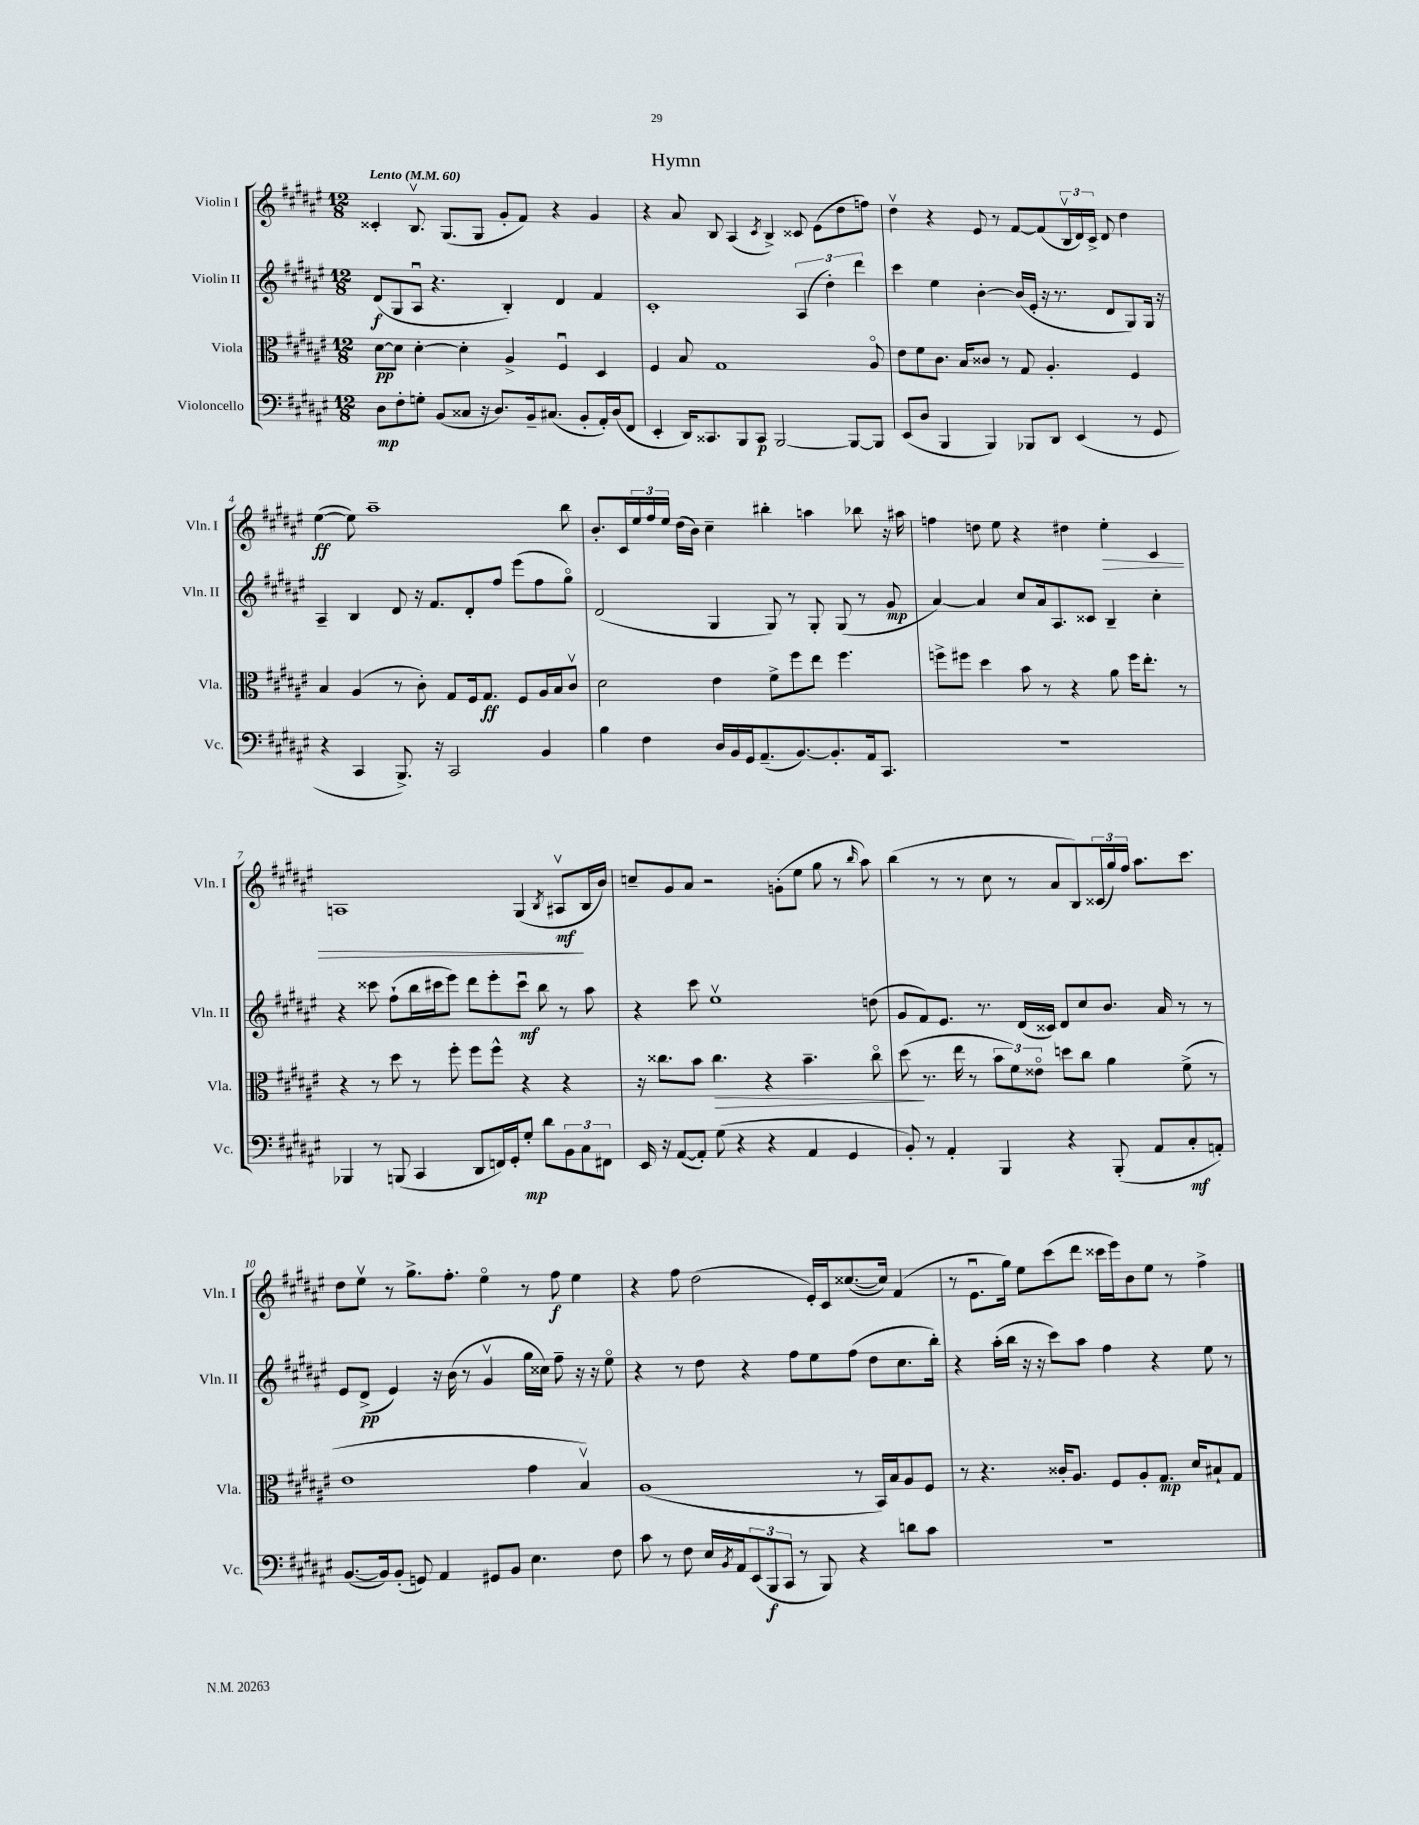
\header { title = "Hymn" }
<<
\new StaffGroup <<
\new Staff = "s0" \with { instrumentName = "Violin I" shortInstrumentName = "Vln. I" } {
    \clef treble \key fis \major \numericTimeSignature \time 12/8 \tempo "Lento" 4 = 60
    cisis'4-. b8.\upbow gis8.( gis8 gis'8-. fis'8) r4 gis'4 |
    r4 ais'8 b8 ais4( \acciaccatura { cis'8 } b4->) cisis'8 eis'8( dis''8 f''8) |
    dis''4\upbow r4 eis'8 r8 fis'8~ fis'8( \tuplet 3/2 { b16\upbow dis'16) cis'16-> } dis'8 dis''4 |
    eis''4~\ff( eis''8) ais''1-- b''8 |
    b'8.-. cis'16 \tuplet 3/2 { eis''16 fis''16 eis''16 } dis''16( b'16) cis''4-- bis''4-. a''4 bes''8 r16 ais''16 |
    f''4 d''8 eis''8 r4 dis''4 eis''4-.\> cis'4 |
    a1 gis4( \acciaccatura { b8 } ais8\upbow\mf\! b16 b'16) |
    c''8-- gis'8 ais'8 r2 g'8-.( eis''8 gis''8 r8 \grace { b''16 } ais''8) |
    b''4( r8 r8 cis''8 r8 ais'8 b8) \tuplet 3/2 { cisis'16( gis''16) fis''16 } ais''8. cis'''8. |
    dis''8 eis''8\upbow r8 gis''8.-> fis''8.-. eis''4\flageolet r8 fis''8\f eis''4 |
    r4 fis''8 dis''2( eis'16-.) cis'16 cisis''8.~( cisis''16) fis'4( |
    r8 eis'8.\downbow gis''16) eis''8 cis'''8( dis'''8 cisis'''16 eis'''16) b'8 eis''8 r8 fis''4-> \bar "|." |
}
\new Staff = "s1" \with { instrumentName = "Violin II" shortInstrumentName = "Vln. II" } {
    \clef treble \key fis \major \numericTimeSignature \time 12/8
    dis'8\f( gis8 ais8\downbow r4. b4-.) dis'4 fis'4 |
    cis'1-. \tuplet 3/2 { ais4( dis''4-.) dis'''4 } |
    cis'''4 eis''4 b'4~-. b'16( eis'16-. r16 r8. dis'8 gis8) gis16 r16 |
    ais4-- b4 dis'8 r16 fis'8. dis'8-. fis''8 eis'''8( fis''8 gis''8\flageolet) |
    dis'2( gis4 gis8) r8 gis8-. gis8( r8 gis'8\mp |
    ais'4~) ais'4 cis''8 ais'16 ais8. cisis'8 b4-- cis''4-. |
    r4 cisis'''8 fis''8-!( b''16 cis'''16 eis'''8) dis'''8 eis'''8-. cis'''8\downbow\mf b''8 r8 ais''8 |
    r4 cis'''8 eis''1\upbow d''8( |
    gis'8 fis'8) eis'8. r8. dis'16( cisis'16) dis'8 cis''8 b'8. ais'16 r8 r8 |
    eis'8 dis'8->\pp( eis'4) r16 b'16( r8 gis'4\upbow gis''16 cisis''16) fis''8-- r16 r16 eis''8\flageolet |
    r4 r8 dis''8 r4 fis''8 eis''8 fis''8( dis''8 cis''8. b''16-.) |
    r4 ais''16-.( b''16 r16 r16 cis'''8) ais''8 fis''4 r4 eis''8 r8 \bar "|." |
}
\new Staff = "s2" \with { instrumentName = "Viola" shortInstrumentName = "Vla." } {
    \clef alto \key fis \major \numericTimeSignature \time 12/8
    dis'8~\pp dis'8 dis'4~-. dis'4-. ais4-> fis4\downbow dis4 |
    fis4 b8 gis1 ais8\flageolet |
    eis'8 fis'8 cis'8. b16 cisis'8 r8 gis8 ais4.-. fis4 |
    b4 ais4( r8 cis'8-.) gis8 fis16 gis8.\ff fis8 ais16 b16 cis'8\upbow |
    dis'2 eis'4 fis'8-> fis''8 eis''8 fis''4. |
    f''8-> fis''8 dis''4 b'8 r8 r4 ais'8 fis''16 eis''8.-. r8 |
    r4 r8 dis''8 r8 fis''8-. fis''8 fis''8-^ r4 r4 |
    r16 cisis''8. b'8 cisis''4.\> r4 b'4.-- cisis''8\flageolet |
    dis''8\!( r8. eis''16 r8 \tuplet 3/2 { b'8 fis'8) eisis'8\flageolet } d''8 cis''8 ais'4 fis'8->( r8 |
    eis'1 gis'4 b4\upbow) |
    ais1( r8 b,16) b16 ais8 fis8 |
    r8 r4. cisis'16-. ais8. fis8 ais8-. gis8.\mp dis'16 bis8-! gis8 \bar "|." |
}
\new Staff = "s3" \with { instrumentName = "Violoncello" shortInstrumentName = "Vc." } {
    \clef bass \key fis \major \numericTimeSignature \time 12/8
    dis8\mp fis8-. g8-. b,8( cisis8 r16 dis8.) b,16-- cis8.( b,8-. ais,16-.) dis16( fis,8 |
    eis,4-. dis,16) cisis,8. b,,8 cisis,8\p b,,2~ b,,8~ b,,8 |
    eis,8( dis8 b,,4 b,,4) bes,,8 dis,8 eis,4( r8 gis,8 |
    r4 cis,4 b,,8.->) r16 cis,2 b,4 |
    b4 fis4 dis16 b,16 gis,16 ais,8.--( b,8.~) b,8.-. ais,16 cis,8. |
    R1. |
    bes,,4 r8 b,,8( cis,4 dis,8 f,16) gis,16-. gis8-.\mp dis'8 \tuplet 3/2 { b,8 cis8 fis,8 } |
    eis,16 r16 ais,8~( ais,8-.) gis8( r4 r4 ais,4 gis,4 |
    b,8-.) r8 ais,4-. b,,4 r4 b,,8-.( ais,8 cis8-.\mf a,8-.) |
    b,8.~( b,16) b,8-.( g,8) ais,4 gis,8 b,8 eis4. fis8 |
    cis'8 r8 fis8 eis16 \acciaccatura { b,8 } ais,16 \tuplet 3/2 { eis,8( b,,8\f cis,8 } r8 b,,8) r4 d'8 cis'8 |
    R1. \bar "|." |
}
>>
>>
